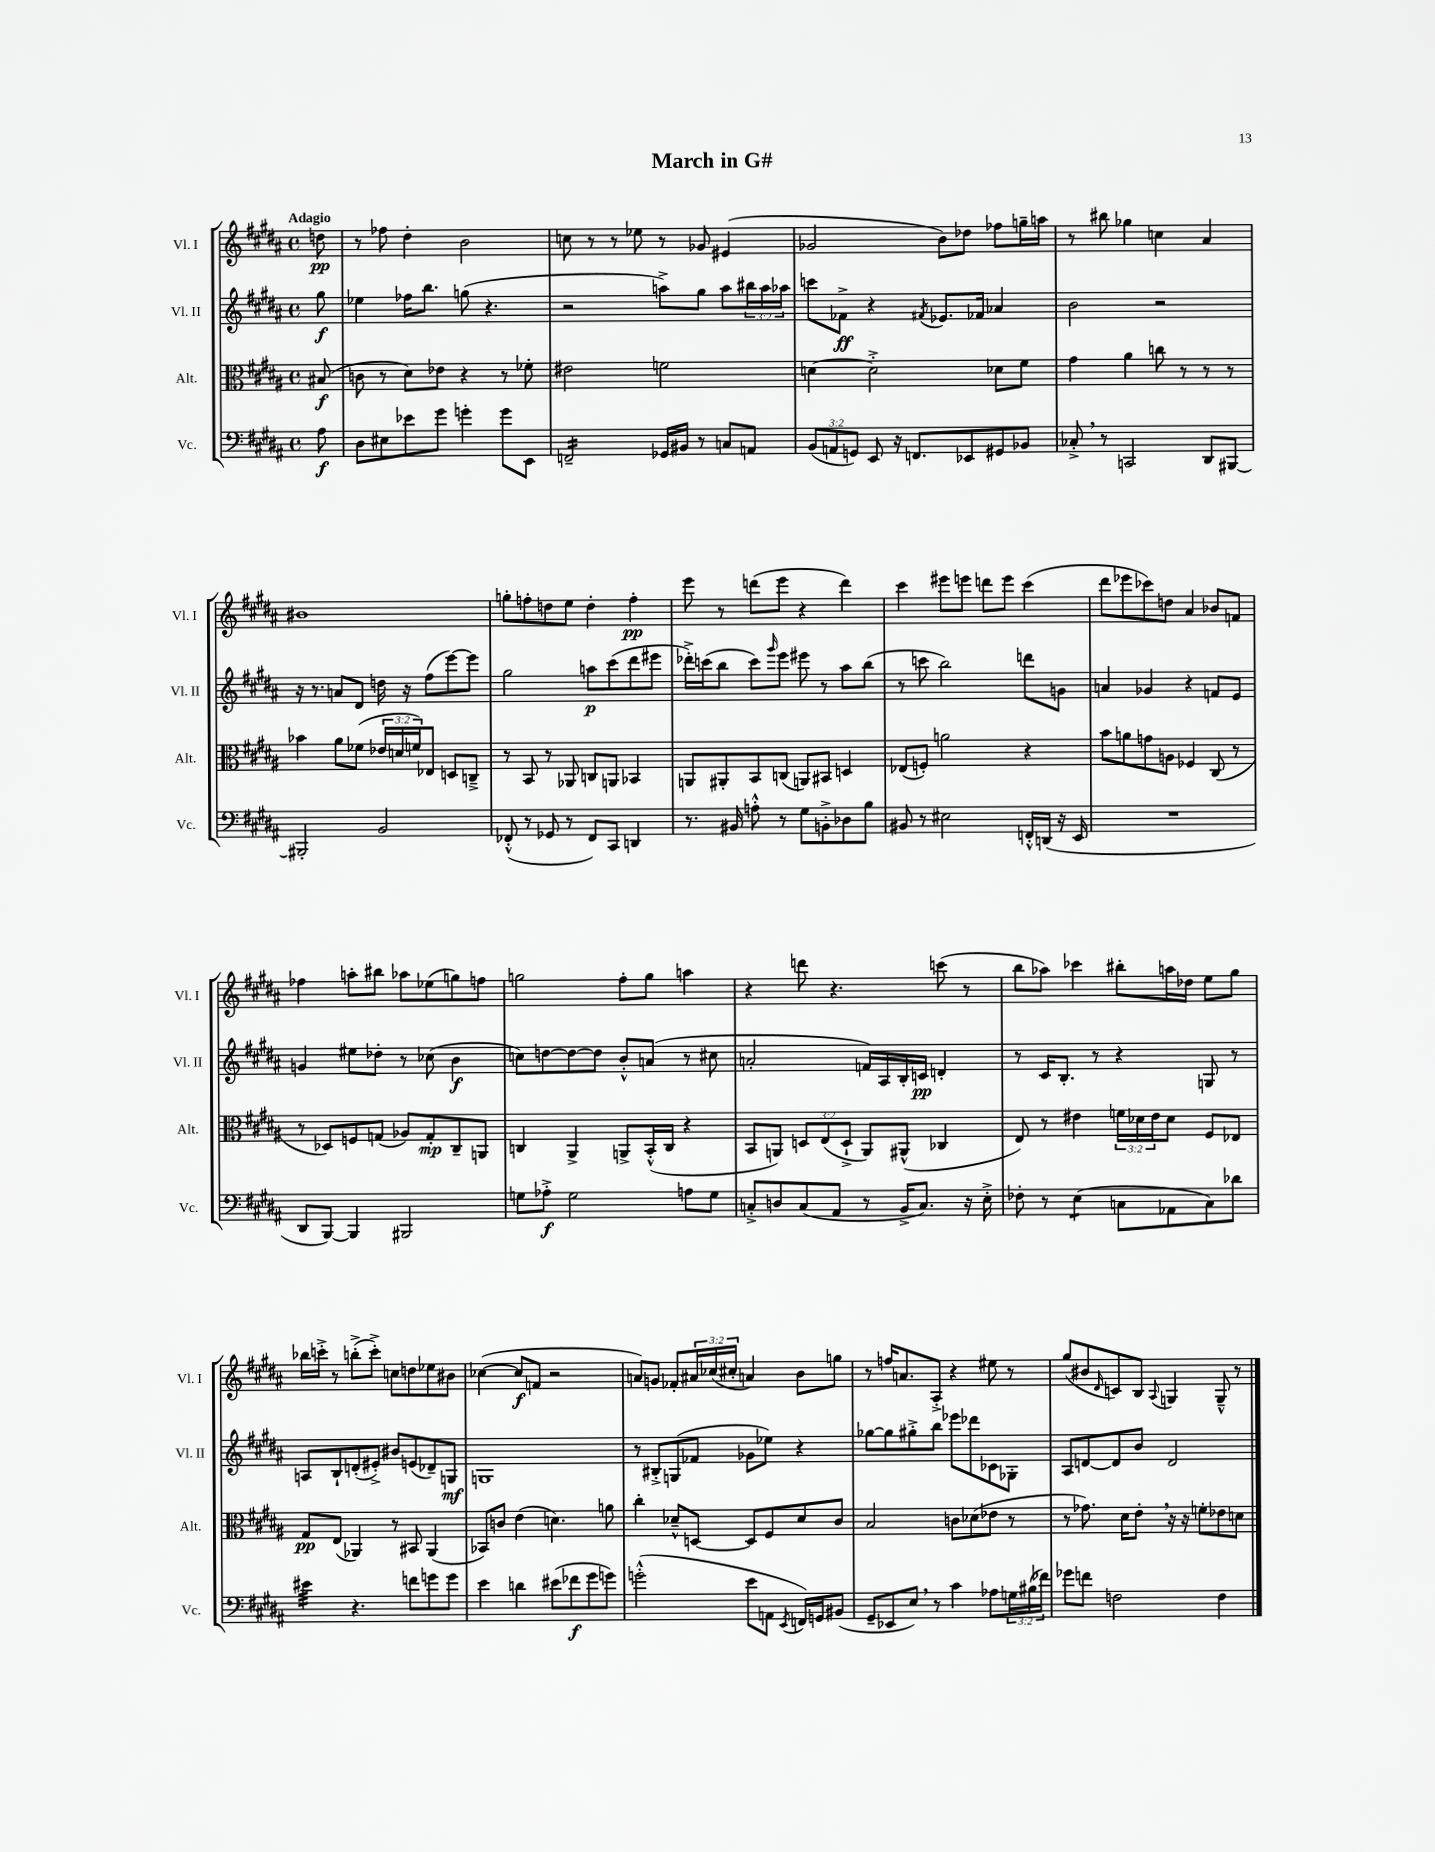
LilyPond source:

\header { title = "March in G#" }
<<
\new StaffGroup <<
\new Staff = "s0" \with { instrumentName = "Vl. I" shortInstrumentName = "Vl. I" } {
    \clef treble \key b \major \defaultTimeSignature \time 4/4 \override Staff.TupletNumber.text = #tuplet-number::calc-fraction-text \partial 8 \tempo "Adagio"
    d''8\pp |
    r8 fes''8 dis''4-. b'2 |
    c''8 r8 r8 ees''8 r8 ges'8 eis'4( |
    ges'2 b'8) des''8 fes''8 g''16-- a''16 |
    r8 bis''8 ges''4 c''4 ais'4 |
    bis'1 |
    g''8-. f''8-. d''8 e''8 d''4-. f''4-.\pp |
    e'''8 r8 d'''8( e'''8 r4 d'''4) |
    cis'''4 eis'''8 e'''8 d'''8 e'''8 cis'''4( |
    dis'''8 ees'''8 ces'''8) d''8 ais'4 bes'8 f'8 |
    fes''4 a''8-. bis''8 aes''8 ees''8( g''8) f''8 |
    g''2 fis''8-. g''8 a''4 |
    r4 d'''8 r4. c'''8( r8 |
    b''8 aes''8) ces'''4 bis''8-. a''16 des''16 e''8 gis''8 |
    bes''16 c'''16-.-> r8 b''8-.->( c'''8-.->) c''8 d''8 ees''8 bis'8 |
    ces''4~( ces''8\f f'8 r2 |
    a'8) g'8 fes'8-. \tuplet 3/2 { ais'16 ces''16( cis''16-. } a'4) b'8 g''8 |
    r8 f''16 a'8. ais8-.-> r4 eis''8 r8 |
    gis''8( bis'8 \grace { dis'16 } c'8) b8 \appoggiatura { ais8 } g4 g8---^ r8 \bar "|." |
}
\new Staff = "s1" \with { instrumentName = "Vl. II" shortInstrumentName = "Vl. II" } {
    \clef treble \key b \major \defaultTimeSignature \time 4/4 \override Staff.TupletNumber.text = #tuplet-number::calc-fraction-text \partial 8
    gis''8\f |
    ees''4 fes''16 b''8. g''8( r4. |
    r2 a''8->) gis''8 a''8 \tuplet 3/2 { bis''16 a''16 aes''16 } |
    c'''8 fes'8->\ff r4 \acciaccatura { fis'8 } ees'8. fes'16 aes'4 |
    b'2 r2 |
    r16 r8. a'8 dis'8 d''16 r16 fis''8( e'''8~) e'''8 |
    gis''2 a''8\p cis'''8( dis'''8 eis'''8 |
    des'''16-.->) c'''16( b''8 c'''8) \grace { gis'''16 } e'''8 eis'''8 r8 ais''8 b''8( |
    r8 c'''8 b''2) d'''8 g'8 |
    a'4 ges'4 r4 f'8 e'8 |
    g'4 eis''8 des''8-. r8 ces''8( b'4\f |
    c''8) d''8~ d''8~ d''8 b'8-.-^ a'8( r8 cis''8 |
    a'2-. f'16) ais16 b16-. c'16\pp d'4-. |
    r8 cis'16 b8.-. r8 r4 g8 r8 |
    a8 b8-! d'8-.( eis'8-.->) bis'8 e'8( des'8--) g8\mf |
    g1 |
    r8 bis8-.-> g8( fes'8 ges'8 ees''8) r4 |
    ges''8~ ges''8 gis''8-.-> b''8 ees'''8 des'''8 ces'8 ges8-. |
    ais8 d'8~ d'8 b'8 d'2 \bar "|." |
}
\new Staff = "s2" \with { instrumentName = "Alt." shortInstrumentName = "Alt." } {
    \clef alto \key b \major \defaultTimeSignature \time 4/4 \override Staff.TupletNumber.text = #tuplet-number::calc-fraction-text \partial 8
    bis8\f( |
    c'8 r8 dis'8) ees'8 r4 r8 fes'8-. |
    eis'2 f'2 |
    d'4~ d'2-.-> des'8 fis'8 |
    gis'4 ais'4 c''8 r8 r8 r8 |
    bes'4 ais'8 fes'8( \tuplet 3/2 { ees'16 d'16 f'16) } ees8 d8 c8---> |
    r8 b,8 r8 aes,8 c8 a,8 bes,4 |
    a,8 ais,8-. b,8 c8( a,8) bis,8 d4 |
    ees8( f8-.) a'2 r4 |
    b'8 a'8 g'8 a8 fes4 cis8( r8 |
    r8 des8) f8 g8( aes8) g8-.\mp cis8-- a,8 |
    c4 ais,4-> a,8-> b,16-.-^( c16 r4 |
    b,8 a,8) \tuplet 3/2 { d8 e8( d8-!-> } a,8) ais,8-^( ces4 |
    e8) r8 eis'4 \tuplet 3/2 { f'16 des'16 eis'16 } des'8 fis8 ees8 |
    gis8\pp e8( aes,4) r8 bis,8 aes,4( |
    bes,8) c'8 e'4( d'4.) a'8 |
    cis''4-. des'8---^ d8~ d8 fis8 des'8 cis'8 |
    b2 c'8 des'8( ees'8 r8 |
    r8 ges'8.) dis'16 e'8-. \breathe r16 r16 f'8-. ees'8 d'8 \bar "|." |
}
\new Staff = "s3" \with { instrumentName = "Vc." shortInstrumentName = "Vc." } {
    \clef bass \key b \major \defaultTimeSignature \time 4/4 \override Staff.TupletNumber.text = #tuplet-number::calc-fraction-text \partial 8
    ais8\f |
    dis8 eis8 ees'8 gis'8 g'4-. g'8 e,8 |
    f,2:16-- ges,16 bis,16 r8 c8 a,8 |
    \tuplet 3/2 { b,8( a,8 g,8) } e,8 r16 f,8. ees,8 gis,8 bes,8 |
    ces8-.-> \breathe r8 c,2 dis,8 bis,,8~ |
    bis,,2-. b,2 |
    fes,8-.-^( r8 ges,8 r8 fes,8) cis,8 d,4 |
    r8. bis,16 a8-.-^ r8 gis8 b,8-.-> des8 b8 |
    bis,8 r8 eis2 f,16-.-^ d,16( r16 e,16 |
    R1 |
    dis,8 b,,8~) b,,4 bis,,2 |
    g8 aes8-.->\f g2 a8 g8 |
    c8-.-> d8 c8( ais,8 r8 b,16-> c8.) r16 e16-.-> |
    fes8-. r8 e4:8( c8 aes,8 c8) des'8 |
    eis'4:32 r4. f'8 g'8 g'8 |
    e'4 d'4 eis'8( fes'8\f gis'8 g'8) |
    g'2-.-^( e'8 a,8 \acciaccatura { e,8 } f,16) g,16 bis,8( |
    gis,8-- ees,8 e8) \breathe r8 cis'4 aes8 \tuplet 3/2 { g16 bis16( fes'16) } |
    ges'8 f'8 f2 f4 \bar "|." |
}
>>
>>
\layout { \context { \Score \remove "Bar_number_engraver" } }
